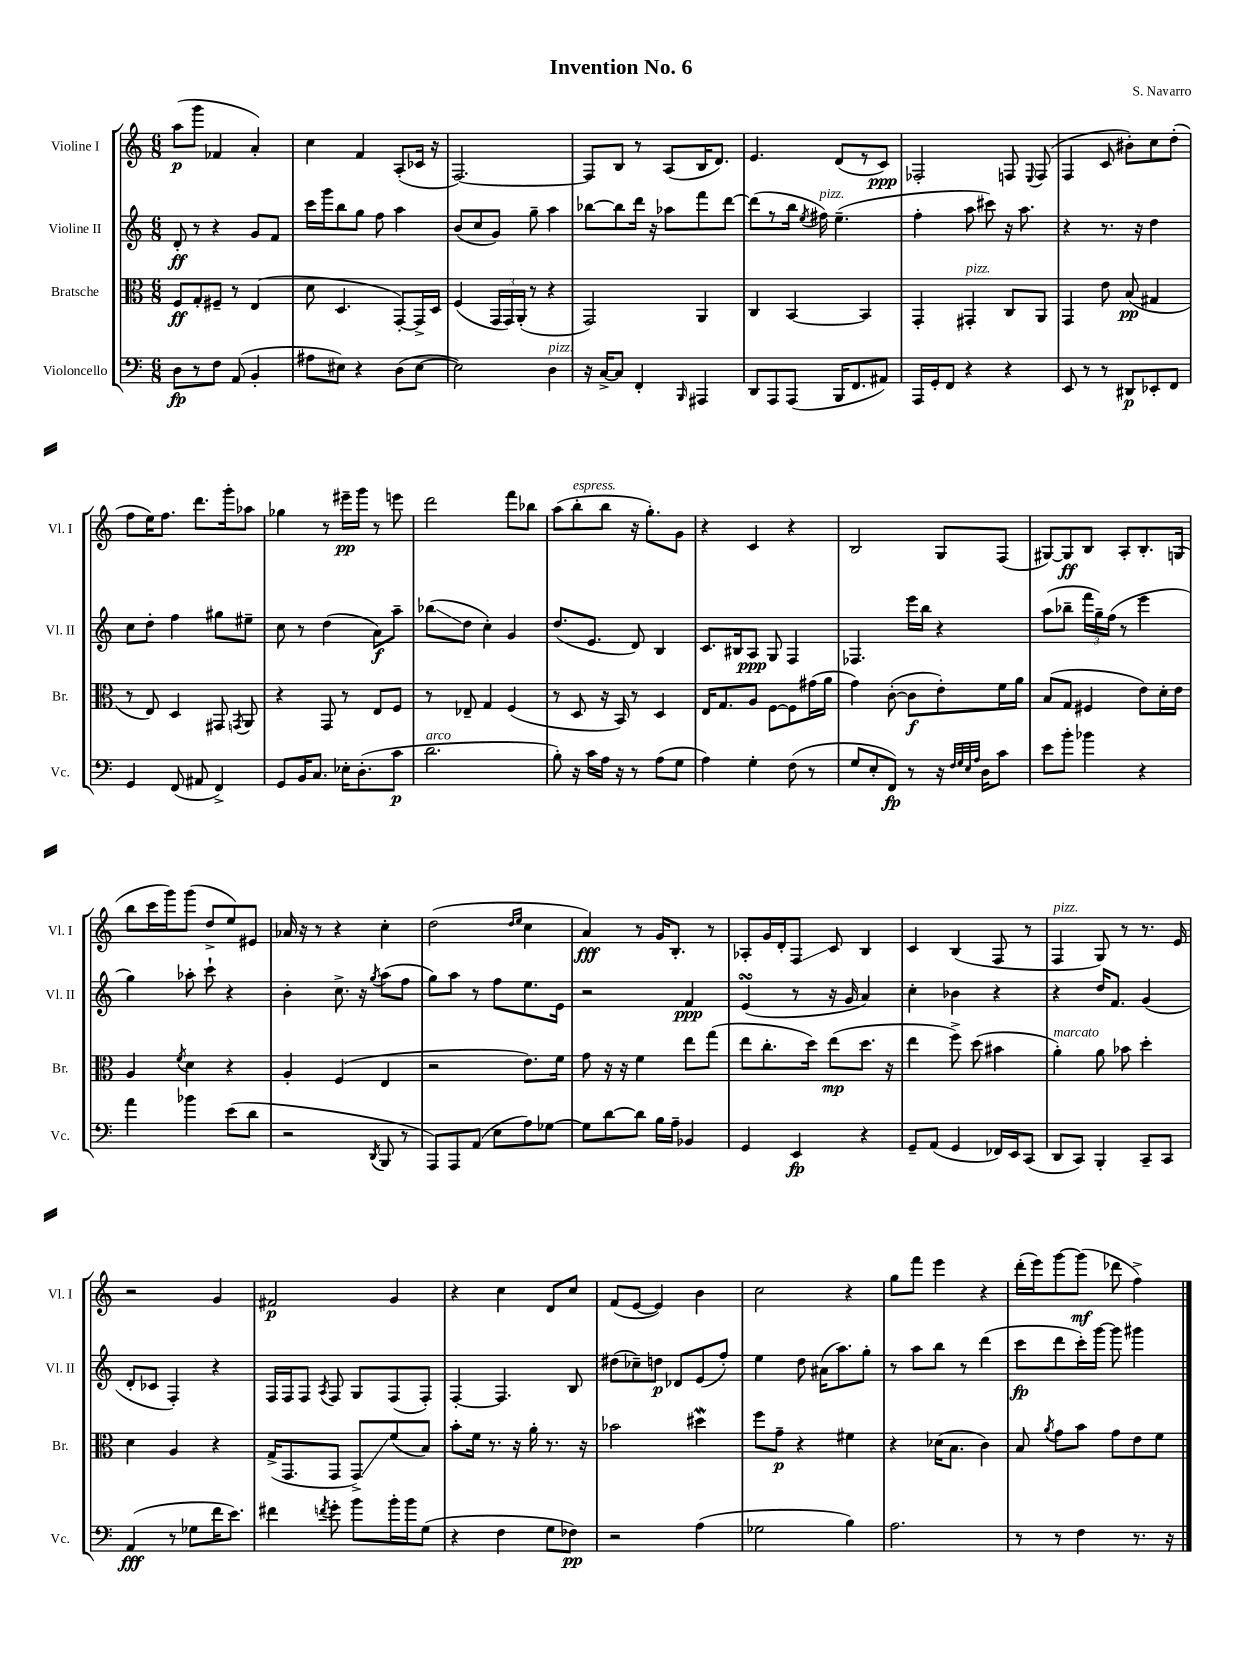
\header { title = "Invention No. 6" composer = "S. Navarro" }
<<
\new StaffGroup <<
\new Staff = "s0" \with { instrumentName = "Violine I" shortInstrumentName = "Vl. I" } {
    \clef treble \key c \major \numericTimeSignature \time 6/8
    \autoBeamOff a''8[\p( g'''8] fes'4 a'4-.) |
    c''4 f'4 a8[-.( ces'16] r16 |
    f2.~) |
    f8[ b8] r8 a8[( b16 d'8.]) |
    e'4. d'8[( r8 c'8]\ppp) |
    fes2-. f8 \appoggiatura { e8 } f8( |
    f4 c'8 bis'8[-.) c''8 d''8]-.( |
    f''8[ e''16) f''8.] d'''8.[ g'''16-. aes''8] |
    ges''4 r8 eis'''16[--\pp g'''16] r8 e'''8 |
    d'''2 f'''8[ bes''8] |
    a''8[( b''8-.^\markup { \italic "espress." } b''8] r16 g''8.[-.) g'8] |
    r4 c'4 r4 |
    b2 g8[ f8]( |
    gis8[~) gis8\ff b8] a8[-. b8.-. g16]( |
    b''8[ c'''16 g'''16) g'''8]( d''8[-> e''8) eis'8] |
    aes'16 r16 r8 r4 c''4-. |
    d''2( \grace { d''16[ e''16] } c''4 |
    a'4\fff) r8 g'16[ b8.]-. r8 |
    aes8[-. g'16 d'16-. f8]\glissando c'8 b4 |
    c'4 b4( f8 r8 |
    f4^\markup { \italic "pizz." } g8) r8 r8. e'16 |
    r2 g'4 |
    fis'2\p g'4 |
    r4 c''4 d'8[ c''8] |
    f'8[( e'8]~ e'4) b'4 |
    c''2 r4 |
    g''8[ f'''8] e'''4 r4 |
    d'''16[-.( e'''16) g'''8~ g'''8]\mf( des'''8 f''4->) \bar "|." |
}
\new Staff = "s1" \with { instrumentName = "Violine II" shortInstrumentName = "Vl. II" } {
    \clef treble \key c \major \numericTimeSignature \time 6/8
    \autoBeamOff d'8-.\ff r8 r4 g'8[ f'8] |
    c'''16[ g'''16 b''8 g''8] f''8 a''4 |
    b'8[( c''8 g'8]) g''8-- a''4 |
    bes''8[~ bes''8 d'''16] r16 aes''8[ f'''8 d'''8]~ |
    d'''8[( r8 b''16] \acciaccatura { e''8 } fis''16^\markup { \italic "pizz." }) e''4.--( |
    f''4-. a''8 cis'''8) r16 a''8. |
    r4 r8. r16 d''4 |
    c''8[ d''8]-. f''4 gis''8[ eis''8]-- |
    c''8 r8 d''4( a'8[\f) a''8]-- |
    bes''8[\glissando( d''8] c''4-.) g'4 |
    d''8.[( e'8.] d'8) b4 |
    c'8.[ bis16 a8]\ppp g8 f4 |
    fes4. e'''16[ b''16] r4 |
    a''8[( bes''8]-- \tuplet 3/2 { f'''16[ g''16--) f''16]( } r8 e'''4 |
    g''4) aes''8-. c'''8-! r4 |
    b'4-. c''8.-> r16 \acciaccatura { g''8 } a''8[( f''8] |
    g''8[) a''8] r8 f''8[ e''8. e'16] |
    r2 f'4\ppp |
    e'4\turn( r8 r16 g'16 a'4) |
    c''4-. bes'4 r4 |
    r4 d''16[ f'8.] g'4( |
    d'8[-. ces'8] f4-.) r4 |
    f16[ f16 f8] \acciaccatura { a8 } f8 g8[ f8( f8]-.) |
    f4~-. f4. b8 |
    dis''8[( ces''8--) d''8]\p des'8[ e'8( f''8]-.) |
    e''4 d''8 ais'16[( a''8.) g''8]-. |
    r8 a''8[ b''8] r8 d'''4( |
    c'''8[\fp d'''8 c'''16-.) g'''16]~ g'''8 gis'''4 \bar "|." |
}
\new Staff = "s2" \with { instrumentName = "Bratsche" shortInstrumentName = "Br." } {
    \clef alto \key c \major \numericTimeSignature \time 6/8
    \autoBeamOff f8[\ff g8-. fis8]-- r8 e4( |
    d'8 d4. g,8[~-.) g,16-> d16] |
    f4( \tuplet 3/2 { g,16[ g,16) a,16]-.( } r8 r4 |
    g,2) a,4 |
    c4 b,4~ b,4 |
    g,4-. gis,4-.^\markup { \italic "pizz." } c8[ a,8] |
    g,4 e'8 b8\pp( gis4 |
    r8 e8) d4 gis,8 \acciaccatura { g,8 } a,8 |
    r4 g,8 r8 e8[ f8] |
    r8 ees8-- g4 f4( |
    r8 d8 r16 b,16) r8 d4 |
    e16[ g8. a8] f8[~ f8 gis'16( a'16] |
    g'4) c'8~-.( c'8[\f e'8-.) f'16 a'16] |
    b8[( g8] fis4 e'8[) d'16-. e'16] |
    a4 \acciaccatura { f'8 } d'4 r4 |
    a4-. f4( e4 |
    r2 e'8.[) f'16] |
    g'8 r16 r16 f'4 e''8[ g''8]( |
    e''8[ c''8.-. d''16]) e''8[\mp( d''8.] r16 |
    e''4 f''8->) d''8( bis'4 |
    a'4-.^\markup { \italic "marcato" }) a'8 bes'8 d''4-. |
    d'4 a4 r4 |
    g16[->( g,8. g,8] g,8[->\glissando) f'8( b8]) |
    b'8[-. f'16] r8. r16 a'16-. r8. r16 |
    bes'2 dis''4\mordent |
    f''8[ g'8]--\p r4 fis'4 |
    r4 des'16[( b8.] c'4) |
    b8 \acciaccatura { a'8 } g'8[ b'8] g'8[ e'8 f'8] \bar "|." |
}
\new Staff = "s3" \with { instrumentName = "Violoncello" shortInstrumentName = "Vc." } {
    \clef bass \key c \major \numericTimeSignature \time 6/8
    \autoBeamOff d8[\fp r8 f8] a,8( b,4-. |
    ais8[ eis8]) r4 d8[( eis8]~ |
    eis2) d4^\markup { \italic "pizz." } |
    r16 c16[~-> c8] f,4-. \grace { b,,16 } ais,,4 |
    d,8[ a,,8 a,,8]( b,,16[ f,8. ais,8]) |
    a,,16[ g,16-. f,8] r4 r4 |
    e,8 r8 r8 dis,8[\p ees,8-. f,8] |
    g,4 f,8( ais,8 f,4->) |
    g,8[ b,16 c8.] ees16[-. d8.-.( c'8]\p |
    d'2.^\markup { \italic "arco" } |
    b8-.) r16 c'16[ a16] r16 r8 a8[( g8] |
    a4) g4-. f8( r8 |
    g8[ e8-. f,8]\fp) r8 r16 \grace { f32[ g32 e32 a32] } d16[ c'8] |
    e'8[ b'8]-. bes'4 r4 |
    a'4 bes'4 e'8[( d'8] |
    r2 \acciaccatura { d,8 } b,,8 r8 |
    a,,8[) a,,8 a,8]( e8[ a8) ges8]~ |
    ges8[ d'8~ d'8] b16[ a16]-- bes,4 |
    g,4 e,4\fp r4 |
    g,8[-- a,8]( g,4 fes,16[) e,16 c,8]( |
    d,8[ c,8]) b,,4-. c,8[-- c,8] |
    a,4\fff( r8 ges8[ f'16 e'8.]) |
    fis'4 \acciaccatura { f'8 } g'8-. b'8[ b'16-. b'16 g8]( |
    r4 f4 g8[ fes8]\pp) |
    r2 a4( |
    ges2 b4) |
    a2. |
    r8 r8 f4 r8. r16 \bar "|." |
}
>>
>>
\layout { \context { \Score \remove "Bar_number_engraver" } }
